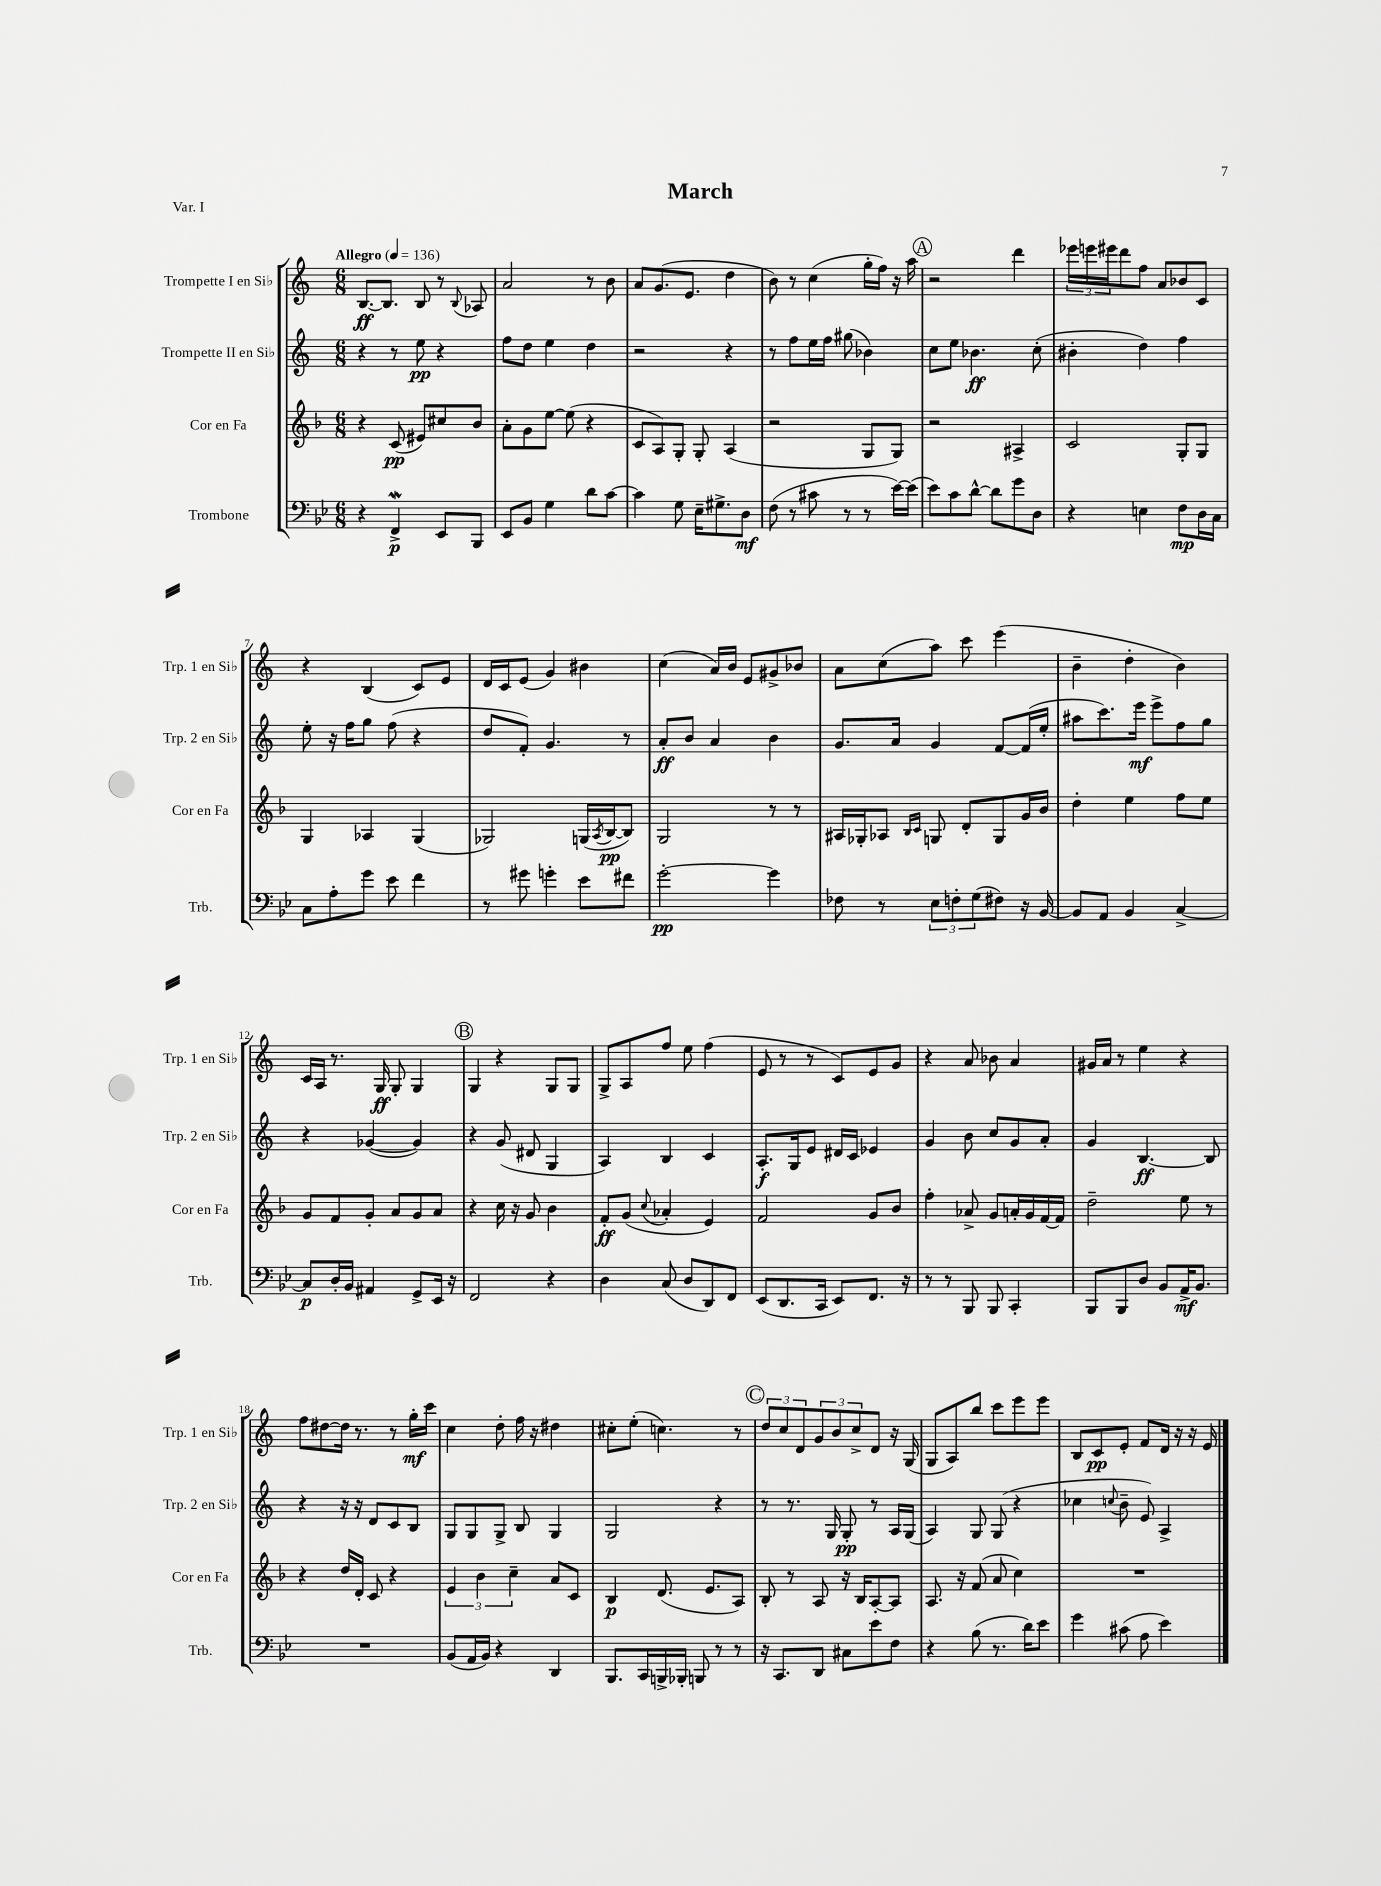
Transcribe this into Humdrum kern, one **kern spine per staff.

**kern	**dynam	**kern	**dynam	**kern	**dynam	**kern	**dynam
*part4	*part4	*part3	*part3	*part2	*part2	*part1	*part1
*staff4	*staff4	*staff3	*staff3	*staff2	*staff2	*staff1	*staff1
*I"Trombone	*	*I"Cor en Fa	*	*I"Trompette II en Si♭	*	*I"Trompette I en Si♭	*
*I'Trb.	*	*I'Cor en Fa	*	*I'Trp. 2 en Si♭	*	*I'Trp. 1 en Si♭	*
*clefF4	*	*clefG2	*	*clefG2	*	*clefG2	*
*k[b-e-]	*	*k[b-]	*	*k[]	*	*k[]	*
*M6/8	*	*M6/8	*	*M6/8	*	*M6/8	*
*MM136	*	*MM136	*	*MM136	*	*MM136	*
=1	=1	=1	=1	=1	=1	=1	=1
!	!	!	!	!	!	!LO:TX:a:B:t=Allegro	!
4r	.	4r	.	4r	.	[8.B/L	ff
.	.	.	.	.	.	8.B/J]	.
4FFW^/	p	(8c/	pp	8r	.	.	.
.	.	8e#X/L)	.	8ee\	pp	8B/	.
8EE-/L	.	8cc#X/	.	4r	.	8r	.
.	.	.	.	.	.	8qqB/	.
8BBB-/J	.	8b-/J	.	.	.	8A-X/	.
=2	=2	=2	=2	=2	=2	=2	=2
8EE-/L	.	8a'\L	.	8ff\L	.	2a/	.
8BB-/J	.	8g\	.	8dd\J	.	.	.
4G\	.	[8ee\J	.	4ee\	.	.	.
.	.	(8ee\]	.	.	.	.	.
8d\L	.	4r	.	4dd\	.	8r	.
[8c\J	.	.	.	.	.	8b\	.
=3	=3	=3	=3	=3	=3	=3	=3
4c\]	.	8c/L	.	2r	.	8a/L	.
.	.	8A/)	.	.	.	(8.g/	.
8G\	.	8G'/J	.	.	.	.	.
.	.	.	.	.	.	8.e/J	.
16E-~\KL	.	8G'/	.	.	.	.	.
8.G#X^\	.	.	.	.	.	.	.
.	.	(4A/	.	4r	.	4dd\	.
8D\J	mf	.	.	.	.	.	.
=4	=4	=4	=4	=4	=4	=4	=4
(8F\	.	2r	.	8r	.	8b\)	.
8r	.	.	.	8ff\L	.	8r	.
8c#X\	.	.	.	16ee\L	.	(4cc\	.
.	.	.	.	16ff\JJ	.	.	.
8r	.	.	.	(8gg#X\	.	.	.
8r	.	8G/L	.	4b-X\)	.	16gg'\LL	.
.	.	.	.	.	.	16ff\JJ)	.
[16e-\LL)	.	8G/J)	.	.	.	16r	.
(16e-\JJ]	.	.	.	.	.	16aa\	.
!!LO:REH:place=s1:t=A
=5	=5	=5	=5	=5	=5	=5	=5
8e-\L)	.	2r	.	8cc\L	.	2r	.
8c\	.	.	.	8ee\J	.	.	.
[8d^^\J	.	.	.	4.b-X\	ff	.	.
8d\L]	.	.	.	.	.	.	.
8g\	.	4A#X^/	.	.	.	4ddd\	.
8D\J	.	.	.	(8cc'\	.	.	.
=6	=6	=6	=6	=6	=6	=6	=6
4r	.	2c/	.	4b#X'\	.	24eee-X\LL	.
.	.	.	.	.	.	24eeen\	.
.	.	.	.	.	.	24eee#X\J	.
.	.	.	.	.	.	8ddd\	.
4En\	.	.	.	4dd\)	.	8ff\J	.
.	.	.	.	.	.	8a/L	.
8F\L	mp	8G'/L	.	4ff\	.	8b-X/	.
16D\L	.	8G/J	.	.	.	8c/J	.
16C\JJ	.	.	.	.	.	.	.
!!LO:LB:g=z
=7	=7	=7	=7	=7	=7	=7	=7
8C\L	.	4G/	.	8ee'\	.	4r	.
8A'\	.	.	.	16r	.	.	.
.	.	.	.	16ff\KL	.	.	.
8g\J	.	4A-X/	.	8gg\J	.	(4B/	.
8e-\	.	.	.	(8ff\	.	.	.
4f\	.	(4G/	.	4r	.	8c/L)	.
.	.	.	.	.	.	8e/J	.
=8	=8	=8	=8	=8	=8	=8	=8
8r	.	2G-X/)	.	8dd/L	.	16d/LL	.
.	.	.	.	.	.	16c/J	.
8g#X\	.	.	.	8f'/J)	.	(8e/J	.
4gn'\	.	.	.	4.g/	.	4g/)	.
8e-\L	.	(16Gn/LL	.	.	.	4b#X\	.
.	.	8qA/	.	.	.	.	.
.	.	[16B-/J	pp	.	.	.	.
8f#X\J	.	8B-/J])	.	8r	.	.	.
=9	=9	=9	=9	=9	=9	=9	=9
[2g'\	pp	2G/	.	8a'/L	ff	(4cc\	.
.	.	.	.	8b/J	.	.	.
.	.	.	.	4a/	.	16a/LL)	.
.	.	.	.	.	.	16b/JJ	.
.	.	.	.	.	.	8e/L	.
4g\]	.	8r	.	4b\	.	8g#X^/	.
.	.	8r	.	.	.	8b-X/J	.
=10	=10	=10	=10	=10	=10	=10	=10
8F-X\	.	16A#X/LL	.	8.g/L	.	8a\L	.
.	.	16G-X'/J	.	.	.	.	.
8r	.	8A-X/J	.	.	.	(8cc\	.
.	.	.	.	16a/Jk	.	.	.
.	.	16qqB-/LL	.	.	.	.	.
.	.	16qqc/JJ	.	.	.	.	.
12E-\L	.	8Gn/	.	4g/	.	8aa\J)	.
12Fn'\	.	.	.	.	.	.	.
.	.	8d'/L	.	.	.	8ccc\	.
(12G\	.	.	.	.	.	.	.
8F#X\J)	.	8G/	.	[8f/L	.	(4eee\	.
16r	.	16g/L	.	(16f/L]	.	.	.
[16BB-/	.	16b-/JJ	.	16ee'/JJ	.	.	.
=11	=11	=11	=11	=11	=11	=11	=11
8BB-/L]	.	4dd'\	.	8aa#X\L	.	4b~\	.
8AA/J	.	.	.	8.ccc\)	.	.	.
4BB-/	.	4ee\	.	.	.	4dd'\	.
.	.	.	.	16eee\Jk	mf	.	.
.	.	.	.	8eee^\L	.	.	.
[4C^/	.	8ff\L	.	8ff\	.	4b\)	.
.	.	8ee\J	.	8gg\J	.	.	.
!!LO:LB:g=z
=12	=12	=12	=12	=12	=12	=12	=12
8C/L]	p	8g/L	.	4r	.	16c/LL	.
.	.	.	.	.	.	16A/JJ	.
16D'/L	.	8f/	.	.	.	8.r	.
16BB-/JJ	.	.	.	.	.	.	.
4AA#X/	.	8g'/J	.	([4g-X/	.	.	.
.	.	.	.	.	.	16G/	ff
.	.	8a/L	.	.	.	8G'/	.
8GG^/L	.	8g/	.	4g-/])	.	4G/	.
16EE-/Jk	.	8a/J	.	.	.	.	.
16r	.	.	.	.	.	.	.
!!LO:REH:place=s1:t=B
=13	=13	=13	=13	=13	=13	=13	=13
2FF/	.	4r	.	4r	.	4G/	.
.	.	16cc\	.	(8g/	.	4r	.
.	.	16r	.	.	.	.	.
.	.	8g/	.	8d#X/	.	.	.
4r	.	4b-\	.	4G/	.	8G/L	.
.	.	.	.	.	.	8G/J	.
=14	=14	=14	=14	=14	=14	=14	=14
4D\	.	8f'/L	ff	4A/)	.	8G^/L	.
.	.	(8g/J	.	.	.	8A/	.
.	.	8qqcc/	.	.	.	.	.
(8C/	.	4a-X'/	.	4B/	.	8ff/J	.
8D/L	.	.	.	.	.	8ee\	.
8DD/)	.	4e/)	.	4c/	.	(4ff\	.
8FF/J	.	.	.	.	.	.	.
=15	=15	=15	=15	=15	=15	=15	=15
(8EE-/L	.	2f/	.	8.A'/L	f	8e/	.
8.DD/	.	.	.	.	.	8r	.
.	.	.	.	16G/k	.	.	.
.	.	.	.	8e/J	.	8r	.
16CC/Jk	.	.	.	.	.	.	.
8EE-/L)	.	.	.	16d#X/LL	.	8c/L)	.
.	.	.	.	16c/JJ	.	.	.
8.FF/J	.	8g/L	.	4e-X/	.	8e/	.
.	.	8b-/J	.	.	.	8g/J	.
16r	.	.	.	.	.	.	.
=16	=16	=16	=16	=16	=16	=16	=16
8r	.	4ff'\	.	4g/	.	4r	.
8r	.	.	.	.	.	.	.
8BBB-/	.	8a-X^/	.	8b\	.	8a/	.
8BBB-/	.	8g/L	.	8cc/L	.	8b-X\	.
4CC'/	.	16an'/L	.	8g/	.	4a/	.
.	.	16g/	.	.	.	.	.
.	.	[16f/	.	8a'/J	.	.	.
.	.	16f/JJ]	.	.	.	.	.
=17	=17	=17	=17	=17	=17	=17	=17
8BBB-/L	.	2dd~\	.	4g/	.	16g#X/LL	.
.	.	.	.	.	.	16a/JJ	.
8BBB-/	.	.	.	.	.	8r	.
8D/J	.	.	.	[4.B/	ff	4ee\	.
8BB-/L	.	.	.	.	.	.	.
16AA^/K	mf	8ee\	.	.	.	4r	.
8.BB-/J	.	.	.	.	.	.	.
.	.	8r	.	8B/]	.	.	.
!!LO:LB:g=z
=18	=18	=18	=18	=18	=18	=18	=18
2.r	.	4r	.	4r	.	8ff\L	.
.	.	.	.	.	.	[8dd#X\	.
.	.	16dd/LL	.	16r	.	16dd#\Jk]	.
.	.	16d'/JJ	.	16r	.	8.r	.
.	.	8c/	.	8d/L	.	.	.
.	.	4r	.	8c/	.	8r	.
.	.	.	.	8B/J	.	16gg'\LL	mf
.	.	.	.	.	.	16ccc\JJ	.
=19	=19	=19	=19	=19	=19	=19	=19
(8BB-/L	.	6e/	.	8G/L	.	4cc\	.
16AA/L	.	.	.	8G/	.	.	.
.	.	6b-\	.	.	.	.	.
16BB-/JJ)	.	.	.	.	.	.	.
4r	.	.	.	8G^/J	.	8dd'\	.
.	.	6cc~\	.	.	.	.	.
.	.	.	.	8B/	.	16ff\	.
.	.	.	.	.	.	16r	.
4DD/	.	8a/L	.	4G/	.	4dd#X\	.
.	.	8c/J	.	.	.	.	.
=20	=20	=20	=20	=20	=20	=20	=20
8.BBB-/L	.	4B-/	p	2G/	.	8cc#X'\L	.
.	.	.	.	.	.	(8ee'\J	.
16CC/L	.	.	.	.	.	.	.
16BBBn^/	.	(8.d/	.	.	.	4.ccn\)	.
16BBB-X'/JJ	.	.	.	.	.	.	.
8BBBn/	.	.	.	.	.	.	.
.	.	8.e/L	.	.	.	.	.
8r	.	.	.	4r	.	.	.
8r	.	8A/J)	.	.	.	8r	.
!!LO:REH:place=s1:t=C
=21	=21	=21	=21	=21	=21	=21	=21
16r	.	8B-'/	.	8r	.	12dd/L	.
8.CC/L	.	.	.	.	.	.	.
.	.	.	.	.	.	12cc/	.
.	.	8r	.	8.r	.	.	.
.	.	.	.	.	.	12d/	.
8DD/J	.	8A/	.	.	.	12g/	.
.	.	.	.	16G/	.	.	.
.	.	.	.	.	.	12b/	.
8C#X\L	.	16r	.	8G'/	pp	.	.
.	.	.	.	.	.	12cc^/	.
.	.	16B-/KL	.	.	.	.	.
8e-\	.	[8A'/	.	8r	.	8d/J	.
8F\J	.	8A/J]	.	16A/LL	.	16r	.
.	.	.	.	(16G/JJ	.	(16G/	.
=22	=22	=22	=22	=22	=22	=22	=22
4r	.	8.A/	.	4A/)	.	8G/L	.
.	.	.	.	.	.	8A/)	.
.	.	16r	.	.	.	.	.
(8B-\	.	(8f/	.	8G/	.	8bb/J	.
8.r	.	8a/	.	(8G/	.	8ccc\L	.
.	.	4cc\)	.	4r	.	8eee\	.
16d\KL)	.	.	.	.	.	.	.
8e-\J	.	.	.	.	.	8eee\J	.
=23	=23	=23	=23	=23	=23	=23	=23
4g\	.	2.r	.	4cc-X\	.	8B/L	.
.	.	.	.	.	.	8c/	pp
.	.	.	.	8qqccn/	.	.	.
(8c#X\	.	.	.	8b~\	.	8e'/J	.
8A\	.	.	.	8e/)	.	8f/L	.
4e-\)	.	.	.	4A^/	.	16d/Jk	.
.	.	.	.	.	.	16r	.
.	.	.	.	.	.	16r	.
.	.	.	.	.	.	16e/	.
==	==	==	==	==	==	==	==
*-	*-	*-	*-	*-	*-	*-	*-
